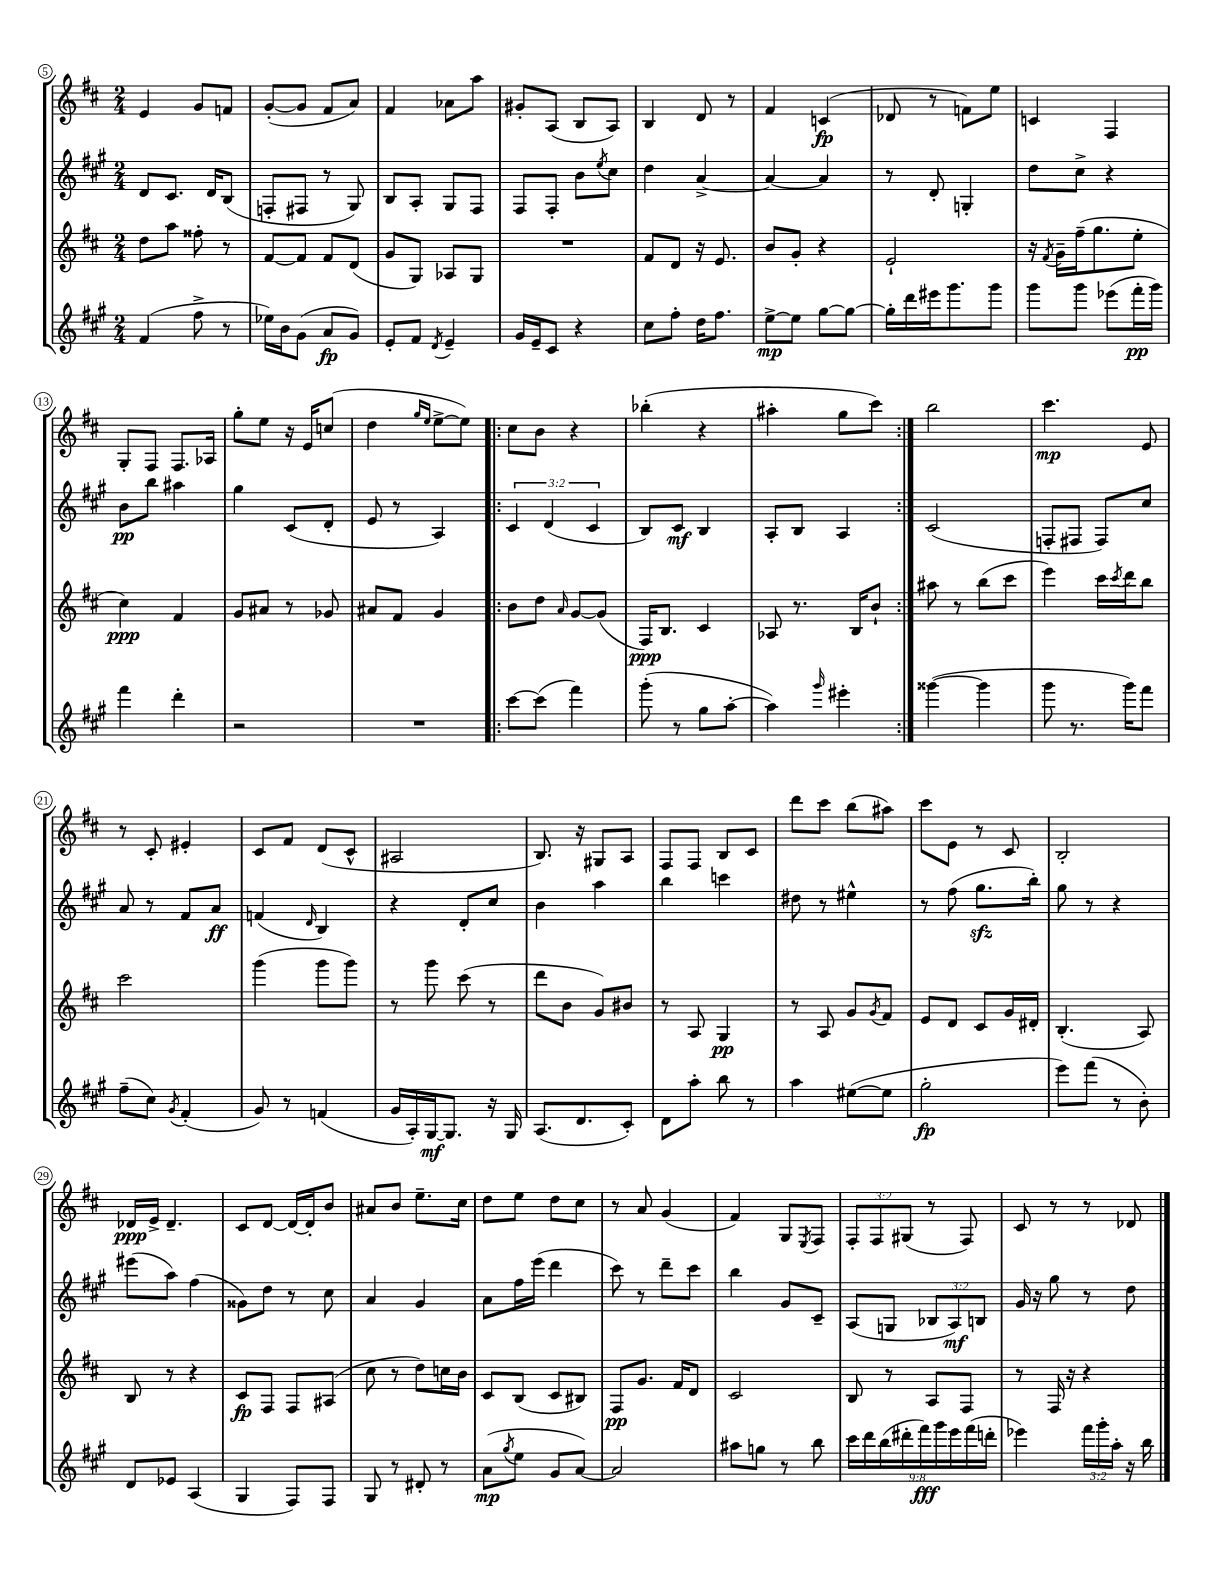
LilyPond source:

<<
\new StaffGroup <<
\new Staff = "s0" {
    \clef treble \key d \major \numericTimeSignature \time 2/4 \override Staff.TupletNumber.text = #tuplet-number::calc-fraction-text
    e'4 g'8 f'8 |
    g'8~-.( g'8 fis'8 a'8) |
    fis'4 aes'8 a''8 |
    gis'8-. a8( b8 a8) |
    b4 d'8 r8 |
    fis'4 c'4\fp( |
    des'8 r8 f'8) e''8 |
    c'4 fis4 |
    g8-. fis8 fis8. aes16 |
    g''8-. e''8 r16 e'16 c''8( |
    d''4 \grace { g''16 e''16 } e''8~-> e''8) |
    \repeat volta 2 { cis''8 b'8 r4 |
    bes''4-.( r4 |
    ais''4-. g''8 cis'''8) | }
    b''2 |
    cis'''4.\mp e'8 |
    r8 cis'8-. eis'4-. |
    cis'8 fis'8 d'8( cis'8-^ |
    ais2 |
    b8.) r16 gis8 a8 |
    fis8 fis8 b8 cis'8 |
    d'''8 cis'''8 b''8( ais''8) |
    cis'''8 e'8 r8 cis'8 |
    b2-. |
    des'16\ppp e'16-> des'4.-- |
    cis'8 d'8~ d'16~ d'16-. b'8 |
    ais'8 b'8 e''8.-- cis''16 |
    d''8 e''8 d''8 cis''8 |
    r8 a'8 g'4( |
    fis'4) g8 \acciaccatura { e8 } fis8 |
    \tuplet 3/2 { fis8-. fis8 gis8( } r8 fis8) |
    cis'8 r8 r8 des'8 \bar "|." |
}
\new Staff = "s1" {
    \clef treble \key a \major \numericTimeSignature \time 2/4 \override Staff.TupletNumber.text = #tuplet-number::calc-fraction-text
    d'8 cis'8. d'16 b8( |
    f8-. fis8 r8 gis8) |
    b8 a8-. gis8 fis8 |
    fis8 fis8-. b'8 \acciaccatura { e''8 } cis''8 |
    d''4 a'4~-> |
    a'4~ a'4 |
    r8 d'8-. g4-. |
    d''8 cis''8-> r4 |
    b'8\pp b''8 ais''4 |
    gis''4 cis'8( d'8-. |
    e'8 r8 a4) |
    \repeat volta 2 { \tuplet 3/2 { cis'4 d'4( cis'4 } |
    b8) cis'8\mf b4 |
    a8-. b8 a4 | }
    cis'2( |
    f8-. fis8 fis8) cis''8 |
    a'8 r8 fis'8 a'8\ff |
    f'4( \grace { d'16 } b4) |
    r4 d'8-. cis''8 |
    b'4 a''4 |
    b''4 c'''4 |
    dis''8 r8 eis''4-^ |
    r8 fis''8( gis''8.\sfz b''16-.) |
    gis''8 r8 r4 |
    eis'''8( a''8) fis''4( |
    gisis'8) d''8 r8 cis''8 |
    a'4 gis'4 |
    a'8 fis''16 e'''16( d'''4 |
    cis'''8) r8 d'''8-- cis'''8 |
    b''4 gis'8 cis'8-- |
    a8( g8 \tuplet 3/2 { bes8 a8\mf) b8 } |
    gis'16 r16 gis''8 r8 d''8 \bar "|." |
}
\new Staff = "s2" {
    \clef treble \key d \major \numericTimeSignature \time 2/4
    d''8 a''8 fisis''8-. r8 |
    fis'8~ fis'8 fis'8 d'8( |
    g'8 g8) aes8 g8 |
    R2 |
    fis'8 d'8 r16 e'8. |
    b'8 g'8-. r4 |
    e'2-! |
    r16 \acciaccatura { fis'8 } g'16-- fis''16--( g''8. e''8-. |
    cis''4\ppp) fis'4 |
    g'8 ais'8 r8 ges'8 |
    ais'8 fis'8 g'4 |
    \repeat volta 2 { b'8 d''8 \grace { a'16 } g'8~ g'8( |
    fis16\ppp) b8. cis'4 |
    aes8 r8. b16 b'8-! | }
    ais''8 r8 b''8( cis'''8 |
    e'''4) cis'''16 \acciaccatura { cis'''8 } d'''16 b''8 |
    cis'''2 |
    g'''4( g'''8 g'''8) |
    r8 g'''8 cis'''8( r8 |
    d'''8 b'8 g'8) bis'8 |
    r8 a8 g4\pp |
    r8 a8 g'8 \acciaccatura { g'8 } fis'8 |
    e'8 d'8 cis'8 g'16 dis'16-. |
    b4.-.( a8) |
    b8 r8 r4 |
    cis'8\fp fis8 fis8 ais8( |
    cis''8 r8 d''8) c''16 b'16 |
    cis'8 b8( cis'8 bis8) |
    fis8\pp g'8. fis'16 d'8 |
    cis'2 |
    b8 r8 a8 fis8 |
    r8 fis16 r16 r4 \bar "|." |
}
\new Staff = "s3" {
    \clef treble \key a \major \numericTimeSignature \time 2/4 \override Staff.TupletNumber.text = #tuplet-number::calc-fraction-text
    fis'4( fis''8-> r8 |
    ees''16) b'16 gis'8( a'8\fp gis'8) |
    e'8-. fis'8 \acciaccatura { d'8 } e'4-- |
    gis'16 e'16-- cis'8 r4 |
    cis''8 fis''8-. d''16 fis''8. |
    e''8~->\mp e''8 gis''8~ gis''8~ |
    gis''16-. d'''16 eis'''16 gis'''8. gis'''8 |
    gis'''8 gis'''8 ees'''8( fis'''16-.\pp gis'''16) |
    fis'''4 d'''4-. |
    r2 |
    R2 |
    \repeat volta 2 { cis'''8~ cis'''8( fis'''4) |
    gis'''8-.( r8 gis''8 a''8~-. |
    a''4) \grace { gis'''16 } eis'''4-. | }
    gisis'''4~( gisis'''4 |
    gis'''8 r8. gis'''16) fis'''8 |
    fis''8--( cis''8) \acciaccatura { gis'8 } fis'4-.( |
    gis'8) r8 f'4( |
    gis'16 a16-.) gis16~\mf gis8. r16 gis16 |
    a8.( d'8. cis'8-.) |
    d'8 a''8-. b''8 r8 |
    a''4 eis''8~( eis''8 |
    gis''2-.\fp |
    e'''8) fis'''8( r8 b'8-.) |
    d'8 ees'8 a4( |
    gis4 fis8) fis8 |
    gis8 r8 dis'8-. r8 |
    a'8\mp( \acciaccatura { gis''8 } e''8 gis'8 a'8~) |
    a'2 |
    ais''8 g''8 r8 b''8 |
    \tuplet 9/8 { cis'''16 d'''16 b''16( dis'''16-. fis'''16\fff) gis'''16 e'''16 fis'''16( d'''16-. } |
    ees'''4) \tuplet 3/2 { fis'''16 gis'''16-. a''16-. } r16 b''16 \bar "|." |
}
>>
>>
\layout { \context { \Score currentBarNumber = #5 \override BarNumber.stencil = #(make-stencil-circler 0.1 0.3 ly:text-interface::print) } }
